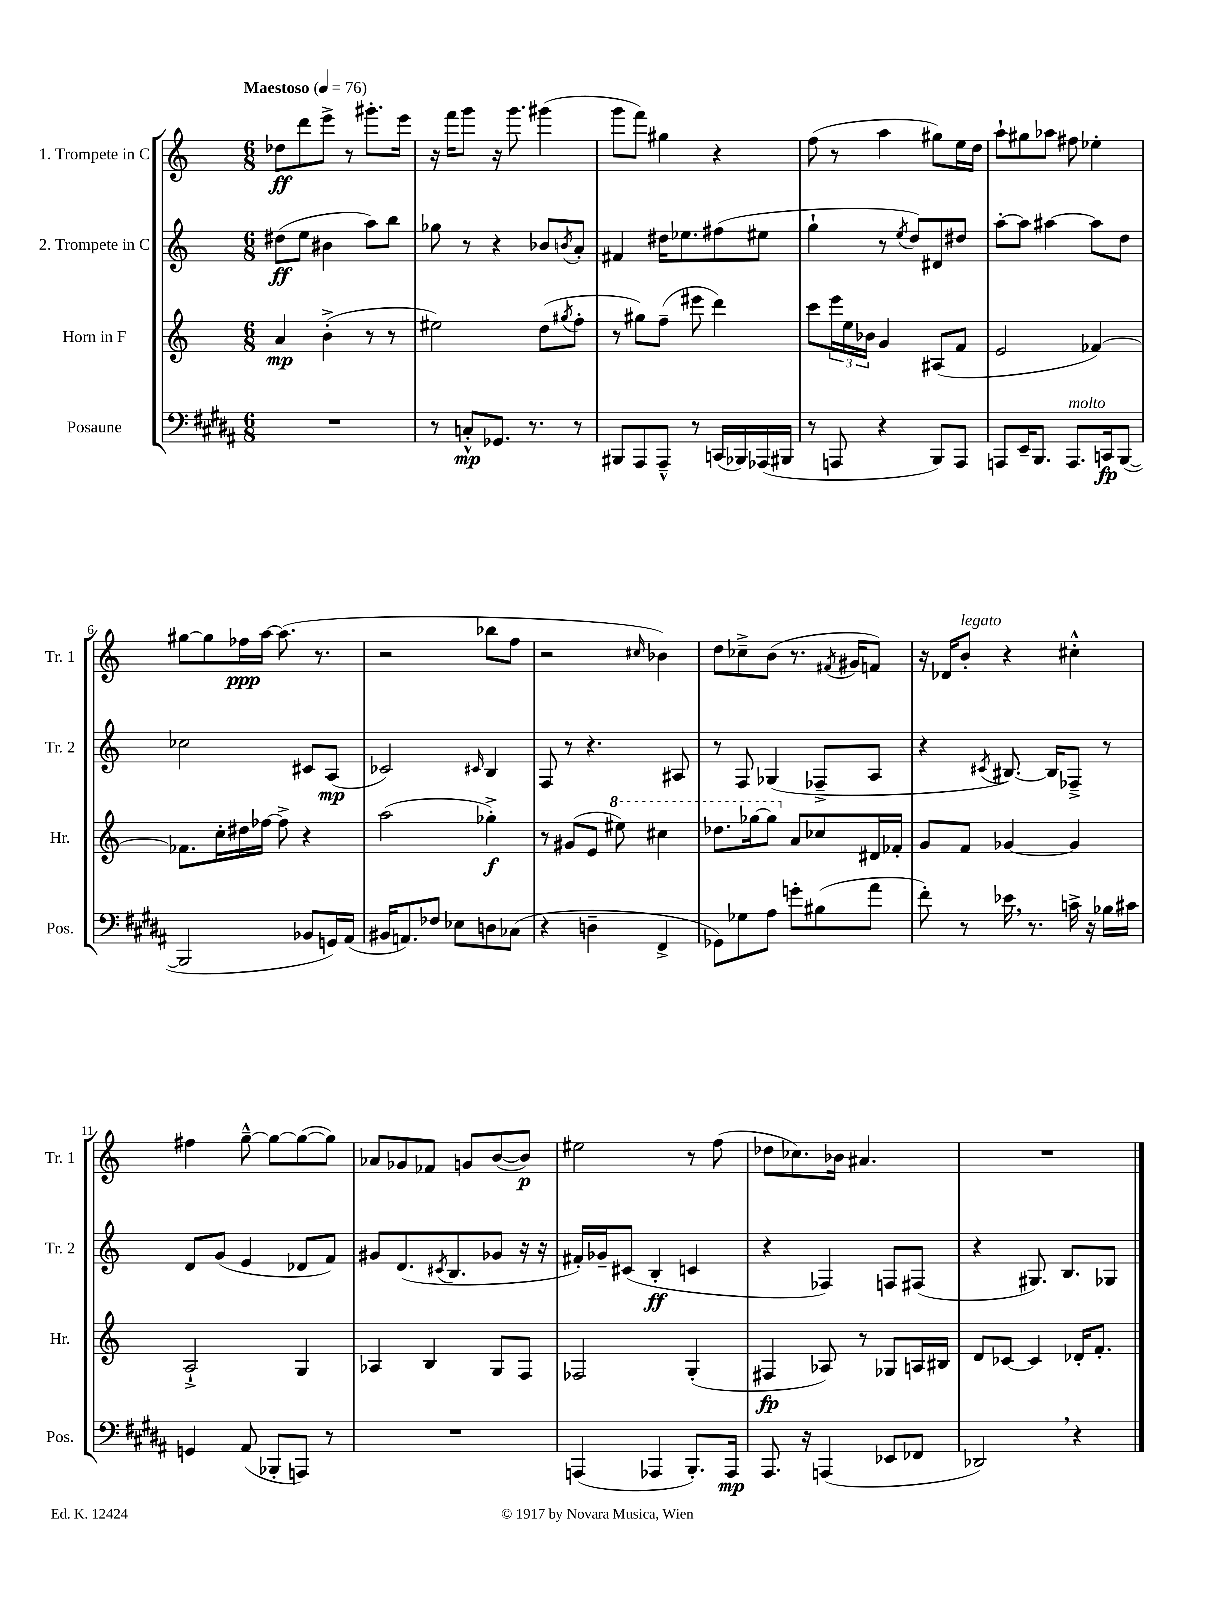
<<
\new StaffGroup <<
\new Staff = "s0" \with { instrumentName = "1. Trompete in C" shortInstrumentName = "Tr. 1" } {
    \clef treble \key c \major \numericTimeSignature \time 6/8 \tempo "Maestoso" 4 = 76
    des''8\ff d'''8 e'''8-> r8 gis'''8.-. e'''16 |
    r16 f'''16 g'''8 r16 g'''8. gis'''4( |
    g'''8 f'''8) gis''4 r4 |
    f''8( r8 a''4 gis''8) e''16 d''16 |
    a''8-! gis''8 aes''8 fis''8 ees''4-. |
    gis''8~ gis''8 fes''16\ppp a''16~ a''8.( r8. |
    r2 bes''8 f''8 |
    r2 \grace { cis''16 } bes'4) |
    d''8 ces''8---> b'8( r8. \acciaccatura { fis'8 } gis'16 f'8) |
    r16 des'16 b'8-.^\markup { \italic "legato" } r4 cis''4-.-^ |
    fis''4 g''8~---^ g''8~ g''8~( g''8) |
    aes'8 ges'8 fes'8 g'8 b'8~( b'8\p) |
    eis''2 r8 f''8( |
    des''8 ces''8.) bes'16 ais'4. |
    R2. \bar "|." |
}
\new Staff = "s1" \with { instrumentName = "2. Trompete in C" shortInstrumentName = "Tr. 2" } {
    \clef treble \key c \major \numericTimeSignature \time 6/8
    dis''8\ff( e''8 bis'4 a''8) b''8 |
    ges''8 r8 r4 bes'8 \acciaccatura { b'8 } a'8-. |
    fis'4 dis''16 ees''8. fis''8( eis''8 |
    g''4-! r8 \acciaccatura { e''8 } d''8) dis'8 dis''8 |
    a''8~-. a''8 ais''4~ ais''8 d''8 |
    ces''2 cis'8 a8\mp( |
    ces'2) \grace { cis'16 } b4 |
    f8 r8 r4. ais8 |
    r8 f8 ges4( fes8---> a8 |
    r4 \acciaccatura { cis'8 } bis8.~) bis16 fes8---> r8 |
    d'8 g'8( e'4 des'8 f'8) |
    gis'8 d'8.( \acciaccatura { cis'8 } b8. ges'8 r16 r16 |
    fis'16-.) ges'16-- cis'8( b4-.\ff c'4 |
    r4 fes4) f8 fis8( |
    r4 gis8.) b8. ges8 \bar "|." |
}
\new Staff = "s2" \with { instrumentName = "Horn in F" shortInstrumentName = "Hr." } {
    \clef treble \key c \major \numericTimeSignature \time 6/8
    a'4\mp b'4-.->( r8 r8 |
    eis''2) d''8( \acciaccatura { gis''8 } f''8-. |
    r8 gis''8) f''8--( eis'''8 d'''4) |
    c'''8 \tuplet 3/2 { e'''16 e''16 bes'16 } g'4 ais8( f'8 |
    e'2 fes'4~) |
    fes'8. c''16-. dis''16 fes''16~ fes''8-> r4 |
    a''2( ges''4-.->\f) |
    r8 gis'8( e'8 \ottava #1 eis'''8) cis'''4 |
    des'''8. ges'''16~ ges'''8 \ottava #0 a'8 ces''8 dis'16 fes'16-. |
    g'8 f'8 ges'4~ ges'4 |
    a2-!-> g4 |
    aes4 b4 g8 f8 |
    fes2 g4-.( |
    fis4\fp aes8) r8 ges8 a16 bis16 |
    d'8 ces'8~ ces'4 des'16-. f'8.-. \bar "|." |
}
\new Staff = "s3" \with { instrumentName = "Posaune" shortInstrumentName = "Pos." } {
    \clef bass \key b \major \numericTimeSignature \time 6/8
    R2. |
    r8 c8-.-^\mp ges,8. r8. r8 |
    bis,,8 ais,,8 ais,,8---^ r8 c,16( bes,,16) aes,,16( bis,,16 |
    r8 a,,8 r4 b,,8) a,,8 |
    a,,8 e,16-- b,,8. a,,8.^\markup { \italic "molto" } c,16\fp b,,8~( |
    b,,2 bes,8 g,16) ais,16( |
    bis,16 a,8.) fes8 ees8 d8 ces8( |
    r4 d4-- fis,4-> |
    ges,8) ges8 ais8 g'8-. bis8( ais'8 |
    fis'8-.) r8 ees'16 \breathe r8. c'16-> r16 bes16 cis'16 |
    g,4 ais,8( bes,,8-. a,,8) r8 |
    R2. |
    a,,4( aes,,4 b,,8.-.) aes,,16\mp |
    ais,,8. r16 a,,4( ees,8 fes,8 |
    des,2) \breathe r4 \bar "|." |
}
>>
>>
